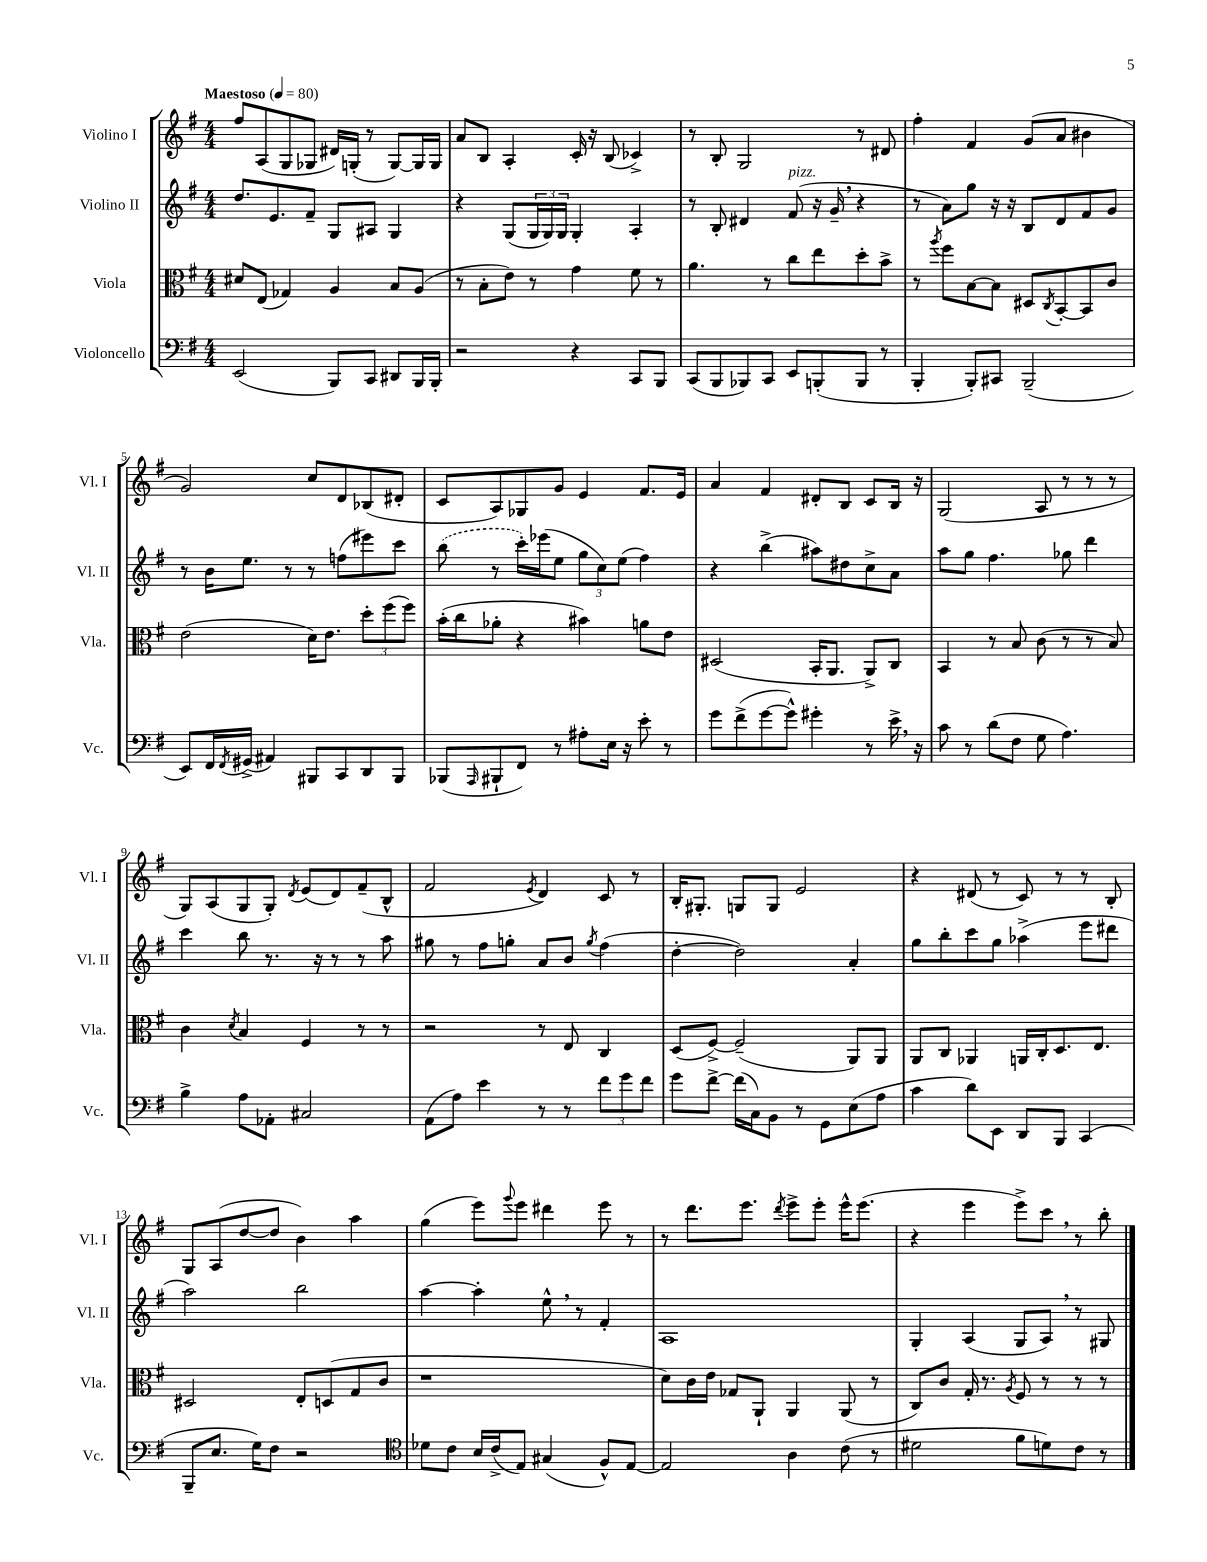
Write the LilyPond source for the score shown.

<<
\new StaffGroup <<
\new Staff = "s0" \with { instrumentName = "Violino I" shortInstrumentName = "Vl. I" } {
    \clef treble \key g \major \numericTimeSignature \time 4/4 \tempo "Maestoso" 4 = 80
    fis''8 a8( g8 ges8 dis'16) g16-.( r8 g8~) g16 g16 |
    a'8 b8 a4-. c'16-. r16 b8( ces'4->) |
    r8 b8-. g2 r8 dis'8 |
    fis''4-. fis'4 g'8( a'8 bis'4 |
    g'2) c''8 d'8 bes8( dis'8-. |
    c'8 a8) ges8 g'8 e'4 fis'8. e'16 |
    a'4 fis'4 dis'8-. b8 c'8 b16 r16 |
    g2( a8 r8 r8 r8 |
    g8) a8( g8 g8-.) \acciaccatura { d'8 } e'8( d'8) fis'8--( b8-^ |
    fis'2 \acciaccatura { e'8 } d'4) c'8 r8 |
    b16-. gis8.-. g8 g8 e'2 |
    r4 dis'8( r8 c'8) r8 r8 b8-. |
    g8 a8( d''8~ d''8 b'4) a''4 |
    g''4( e'''8) \appoggiatura { g'''8 } e'''8 dis'''4 e'''8 r8 |
    r8 d'''8. e'''8. \acciaccatura { d'''8 } e'''8-> e'''8-. e'''16-^ e'''8.( |
    r4 e'''4 e'''8->) c'''8 \breathe r8 b''8-. \bar "|." |
}
\new Staff = "s1" \with { instrumentName = "Violino II" shortInstrumentName = "Vl. II" } {
    \clef treble \key g \major \numericTimeSignature \time 4/4
    d''8. e'8. fis'8-- g8 ais8 g4 |
    r4 g8( \tuplet 3/2 { g16 g16) g16 } g4-. a4-. |
    r8 b8-. dis'4 fis'8^\markup { \italic "pizz." }( r16 g'16-- \breathe r4 |
    r8 a'8) g''8 r16 r16 b8 d'8 fis'8 g'8 |
    r8 b'16 e''8. r8 r8 f''8( eis'''8) c'''8 |
    \once \slurDashed b''8( r8 c'''16-.) ees'''16( e''8 \tuplet 3/2 { g''8 c''8) e''8( } fis''4) |
    r4 b''4->( ais''8) dis''8 c''8-> a'8 |
    a''8 g''8 fis''4. ges''8 d'''4 |
    c'''4 b''8 r8. r16 r8 r8 a''8 |
    gis''8 r8 fis''8 g''8-. a'8 b'8 \acciaccatura { g''8 } fis''4( |
    d''4~-. d''2) a'4-. |
    g''8 b''8-. c'''8 g''8 aes''4->( e'''8 dis'''8 |
    a''2) b''2 |
    a''4~ a''4-. e''8-^ \breathe r8 fis'4-. |
    a1 |
    g4-. a4( g8 a8) \breathe r8 gis8 \bar "|." |
}
\new Staff = "s2" \with { instrumentName = "Viola" shortInstrumentName = "Vla." } {
    \clef alto \key g \major \numericTimeSignature \time 4/4
    dis'8 e8( ges4) a4 b8 a8( |
    r8 b8-. e'8) r8 g'4 fis'8 r8 |
    a'4. r8 c''8 e''8 d''8-. b'8-> |
    r8 \acciaccatura { a''8 } fis''8 b8~ b8 dis8 \acciaccatura { c8 } b,8~-. b,8 c'8 |
    e'2( d'16) e'8. \tuplet 3/2 { d''8-. fis''8( fis''8) } |
    b'16-.( c''16 aes'8-. r4 bis'4) a'8 e'8 |
    dis2( b,16-. a,8. a,8->) c8 |
    b,4 r8 b8 c'8( r8 r8 b8) |
    c'4 \acciaccatura { d'8 } b4 fis4 r8 r8 |
    r2 r8 e8 c4 |
    d8( fis8~->) fis2--( a,8) a,8 |
    a,8 c8 aes,4 a,16 c16-. d8. e8. |
    dis2 e8-. d8( g8 c'8 |
    r1 |
    d'8) c'16 e'16 ges8 a,8-! a,4 a,8( r8 |
    c8) c'8 g16-. r8. \acciaccatura { a8 } fis8 r8 r8 r8 \bar "|." |
}
\new Staff = "s3" \with { instrumentName = "Violoncello" shortInstrumentName = "Vc." } {
    \clef bass \key g \major \numericTimeSignature \time 4/4
    e,2( b,,8) c,8 dis,8 b,,16 b,,16-. |
    r2 r4 c,8 b,,8 |
    c,8( b,,8 bes,,8) c,8 e,8 b,,8-.( b,,8 r8 |
    b,,4-. b,,8-.) cis,8 b,,2--( |
    e,8) fis,16 \acciaccatura { fis,8 } gis,16->( ais,4) bis,,8 c,8 d,8 bis,,8 |
    bes,,8( \grace { a,,16 } bis,,8-! fis,8) r8 ais8-. e16 r16 e'8-. r8 |
    g'8 fis'8->( g'8~ g'8-^) gis'4-. r8 e'16-> \breathe r16 |
    c'8 r8 d'8( fis8 g8 a4.) |
    b4-> a8 aes,8-. cis2 |
    a,8( a8) e'4 r8 r8 \tuplet 3/2 { fis'8 g'8 fis'8 } |
    g'8 fis'8~-> fis'16( c16) b,8 r8 g,8 e8( a8 |
    c'4 d'8) e,8 d,8 b,,8 c,4( |
    b,,8-- e8. g16) fis8 r2 |
    \clef tenor des'8 c'8 b16 c'16->( e8) gis4( fis8-^) e8~ |
    e2 a4 c'8( r8 |
    dis'2 fis'8 d'8) c'8 r8 \bar "|." |
}
>>
>>
